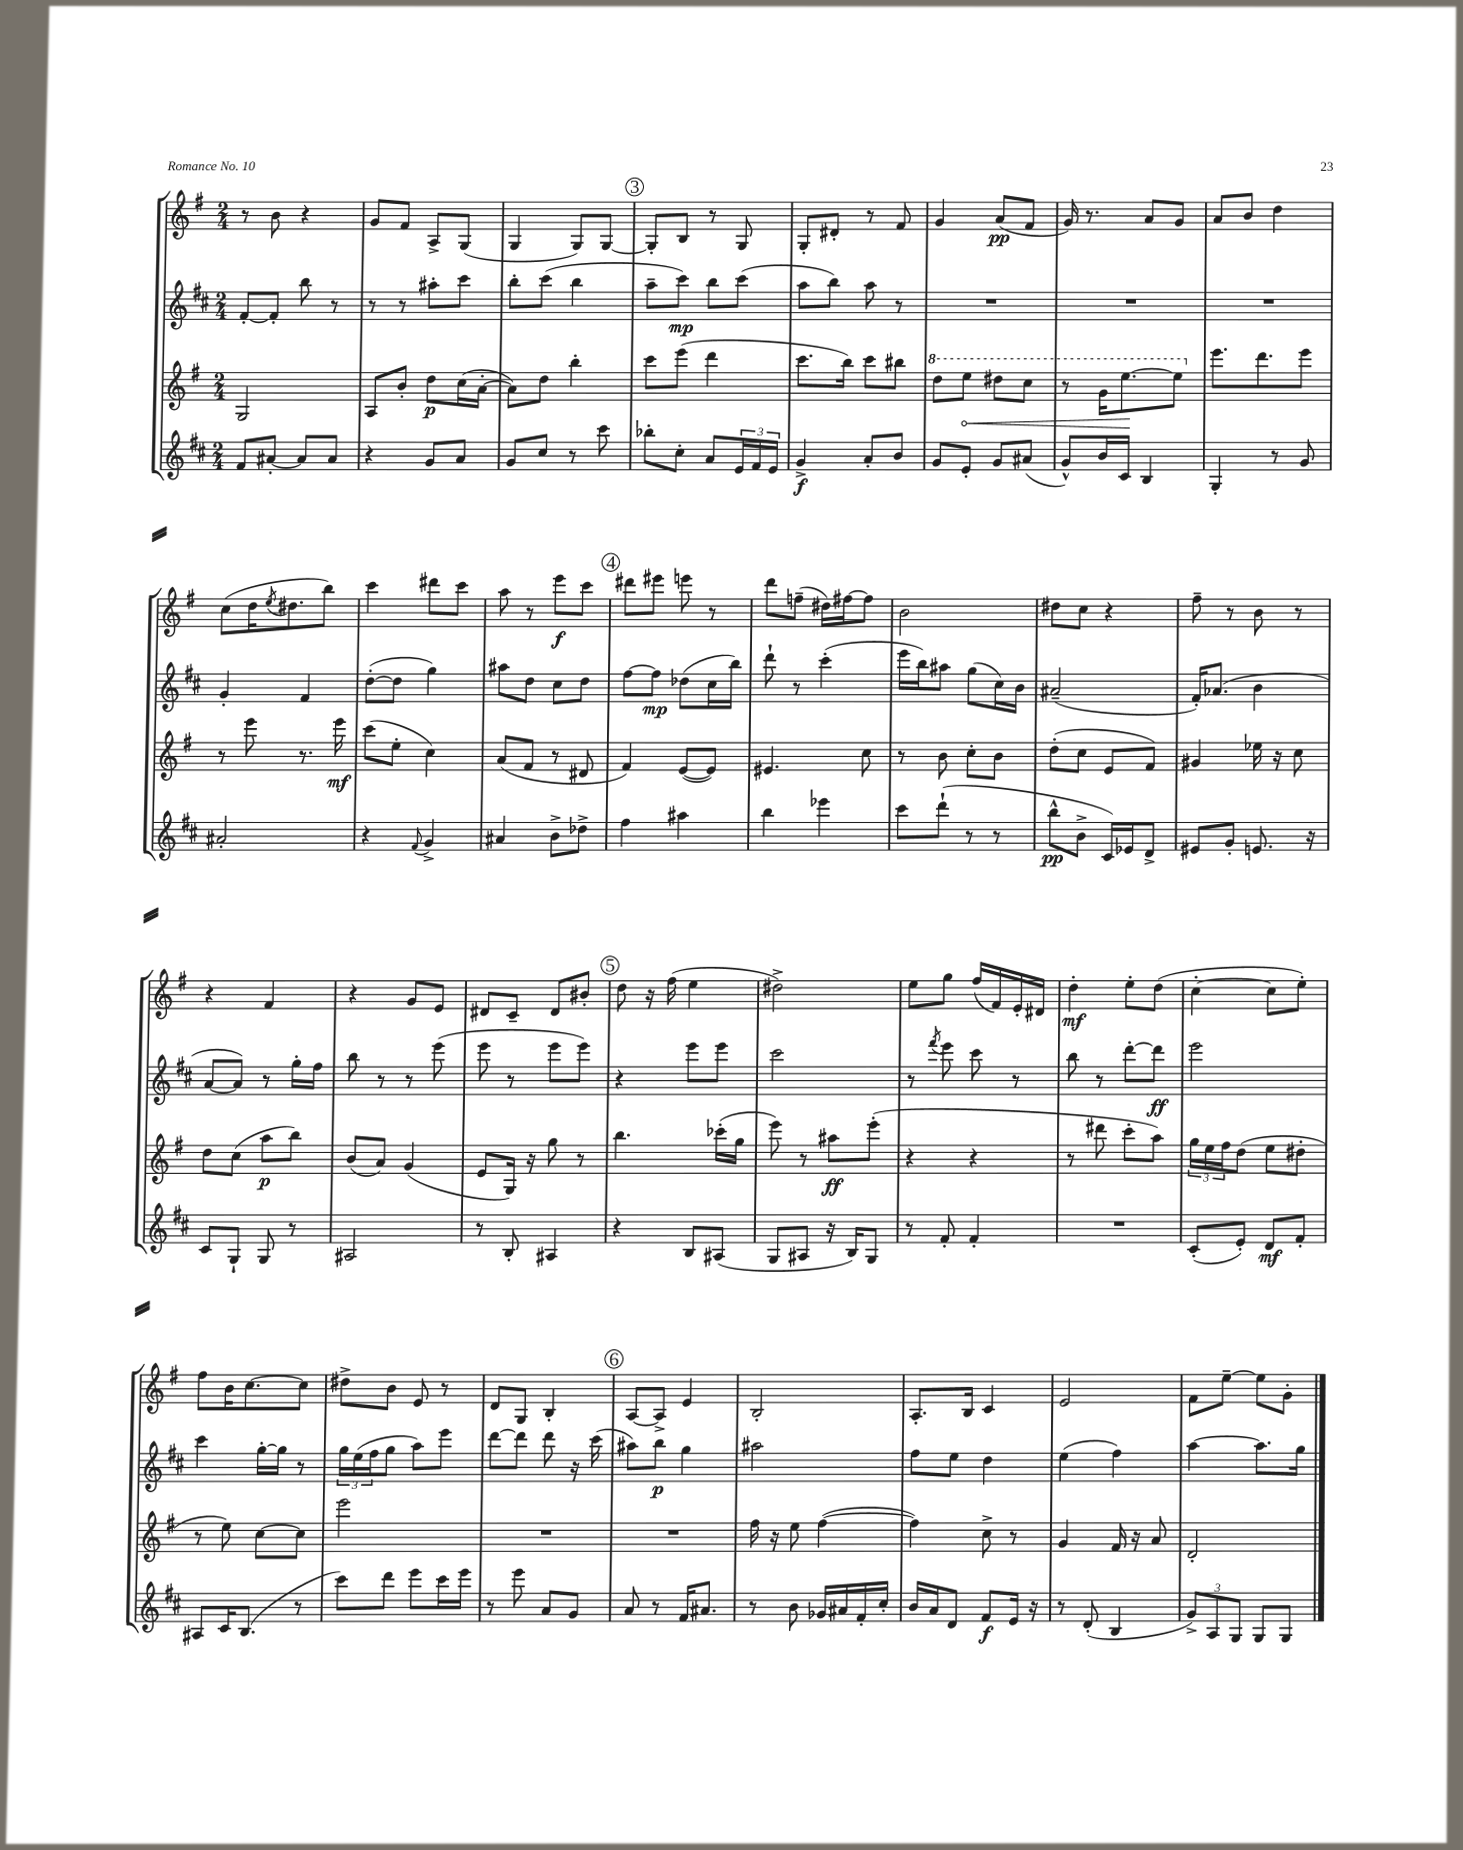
<<
\new StaffGroup <<
\new Staff = "s0" {
    \clef treble \key g \major \numericTimeSignature \time 2/4
    r8 b'8 r4 |
    g'8 fis'8 a8-> g8( |
    g4 g8) g8~ |
    \mark \markup { \circle "3" } g8-. b8 r8 g8 |
    g8-. dis'8-. r8 fis'8 |
    g'4 a'8\pp( fis'8 |
    g'16) r8. a'8 g'8 |
    a'8 b'8 d''4 |
    c''8( d''16 \acciaccatura { e''8 } dis''8. b''8) |
    c'''4 dis'''8 c'''8 |
    a''8 r8 e'''8\f c'''8 |
    \mark \markup { \circle "4" } dis'''8 eis'''8 e'''8 r8 |
    d'''8 f''8--( dis''16) fis''16~ fis''8 |
    b'2 |
    dis''8 c''8 r4 |
    fis''8-- r8 b'8 r8 |
    r4 fis'4 |
    r4 g'8 e'8 |
    dis'8 c'8-- dis'8 bis'8-. |
    \mark \markup { \circle "5" } d''8 r16 fis''16( e''4 |
    dis''2->) |
    e''8 g''8 fis''16( fis'16) e'16-. dis'16 |
    d''4-.\mf e''8-. d''8( |
    c''4~-. c''8 e''8-.) |
    fis''8 b'16 c''8.~ c''8 |
    dis''8-> b'8 e'8 r8 |
    d'8 g8 b4-. |
    \mark \markup { \circle "6" } a8~ a8-> e'4 |
    b2-. |
    a8.-. b16 c'4 |
    e'2 |
    fis'8 e''8~-- e''8 g'8-. \bar "|." |
}
\new Staff = "s1" {
    \clef treble \key d \major \numericTimeSignature \time 2/4
    fis'8~-. fis'8-. b''8 r8 |
    r8 r8 ais''8-. cis'''8 |
    b''8-. cis'''8( b''4 |
    \mark \markup { \circle "3" } a''8-- cis'''8\mp) b''8 cis'''8( |
    a''8 b''8) a''8 r8 |
    R2 |
    R2 |
    R2 |
    g'4-. fis'4 |
    d''8~-.( d''8 g''4) |
    ais''8 d''8 cis''8 d''8 |
    \mark \markup { \circle "4" } fis''8~ fis''8\mp des''8( cis''16 b''16) |
    d'''8-! r8 cis'''4-.( |
    e'''16 b''16) ais''8 g''8( cis''16) b'16 |
    ais'2--( |
    fis'16-.) aes'8.( b'4 |
    a'8~ a'8) r8 g''16-. fis''16 |
    b''8 r8 r8 e'''8( |
    e'''8 r8 e'''8 e'''8) |
    \mark \markup { \circle "5" } r4 e'''8 e'''8 |
    cis'''2 |
    r8 \acciaccatura { fis'''8 } e'''8 cis'''8 r8 |
    b''8 r8 d'''8~-. d'''8\ff |
    e'''2 |
    cis'''4 g''16~-. g''16 r8 |
    \tuplet 3/2 { g''16 e''16( fis''16 } g''8 a''8) e'''8 |
    d'''8~ d'''8 d'''8 r16 cis'''16( |
    \mark \markup { \circle "6" } ais''8) b''8\p g''4 |
    ais''2 |
    fis''8 e''8 d''4 |
    e''4( fis''4) |
    a''4~ a''8. g''16 \bar "|." |
}
\new Staff = "s2" {
    \clef treble \key g \major \numericTimeSignature \time 2/4
    g2 |
    a8 b'8-. d''8\p c''16( a'16~-. |
    a'8) d''8 b''4-. |
    \mark \markup { \circle "3" } c'''8 e'''8( d'''4 |
    c'''8. b''16) c'''8 bis''8 |
    \ottava #1 d'''8 \once \override Hairpin.circled-tip = ##t e'''8\< dis'''8 c'''8 |
    r8 g''16 e'''8.~\! e'''8 \ottava #0 |
    e'''8. d'''8. e'''8 |
    r8 e'''8 r8. e'''16\mf |
    c'''8( e''8-. c''4) |
    a'8( fis'8 r8 dis'8 |
    \mark \markup { \circle "4" } fis'4) e'8~( e'8) |
    eis'4. c''8 |
    r8 b'8 c''8-. b'8 |
    d''8-.( c''8 e'8 fis'8) |
    gis'4 ees''16 r16 c''8 |
    d''8 c''8( a''8\p b''8) |
    b'8( a'8) g'4( |
    e'8 g16) r16 g''8 r8 |
    \mark \markup { \circle "5" } b''4. ces'''16-.( g''16 |
    e'''8) r8 ais''8\ff e'''8-.( |
    r4 r4 |
    r8 dis'''8 c'''8-. a''8) |
    \tuplet 3/2 { g''16 e''16 fis''16 } d''8( e''8 dis''8-. |
    r8 e''8) c''8~ c''8 |
    e'''2 |
    R2 |
    \mark \markup { \circle "6" } R2 |
    fis''16 r16 e''8 fis''4~( |
    fis''4) c''8-> r8 |
    g'4 fis'16 r16 a'8 |
    d'2-. \bar "|." |
}
\new Staff = "s3" {
    \clef treble \key d \major \numericTimeSignature \time 2/4
    fis'8 ais'8~-. ais'8 ais'8 |
    r4 g'8 a'8 |
    g'8 cis''8 r8 cis'''8 |
    \mark \markup { \circle "3" } bes''8-. cis''8-. a'8 \tuplet 3/2 { e'16 fis'16 e'16 } |
    g'4->\f a'8-. b'8 |
    g'8 e'8-. g'8 ais'8( |
    g'8-^) b'16 cis'16 b4 |
    g4-. r8 g'8 |
    ais'2-. |
    r4 \appoggiatura { fis'8 } g'4-> |
    ais'4 b'8-> des''8-> |
    \mark \markup { \circle "4" } fis''4 ais''4 |
    b''4 ees'''4 |
    cis'''8 d'''8-!( r8 r8 |
    b''8-^\pp b'8-> cis'16) ees'16 d'8-> |
    eis'8 g'8-. e'8. r16 |
    cis'8 g8-! g8 r8 |
    ais2 |
    r8 b8-. ais4 |
    \mark \markup { \circle "5" } r4 b8 ais8( |
    g8 ais8 r16 b16) g8 |
    r8 fis'8-. fis'4-. |
    R2 |
    cis'8-.( e'8-.) d'8\mf fis'8-. |
    ais8 cis'16 b8.( r8 |
    cis'''8) d'''8 e'''8 cis'''16 e'''16 |
    r8 e'''8 a'8 g'8 |
    \mark \markup { \circle "6" } a'8 r8 fis'16 ais'8. |
    r8 b'8 ges'16 ais'16 fis'16-. cis''16-. |
    b'16 a'16 d'8 fis'8\f e'16 r16 |
    r8 d'8-.( b4 |
    \tuplet 3/2 { g'8->) a8 g8 } g8 g8 \bar "|." |
}
>>
>>
\layout { \context { \Score \remove "Bar_number_engraver" } }
